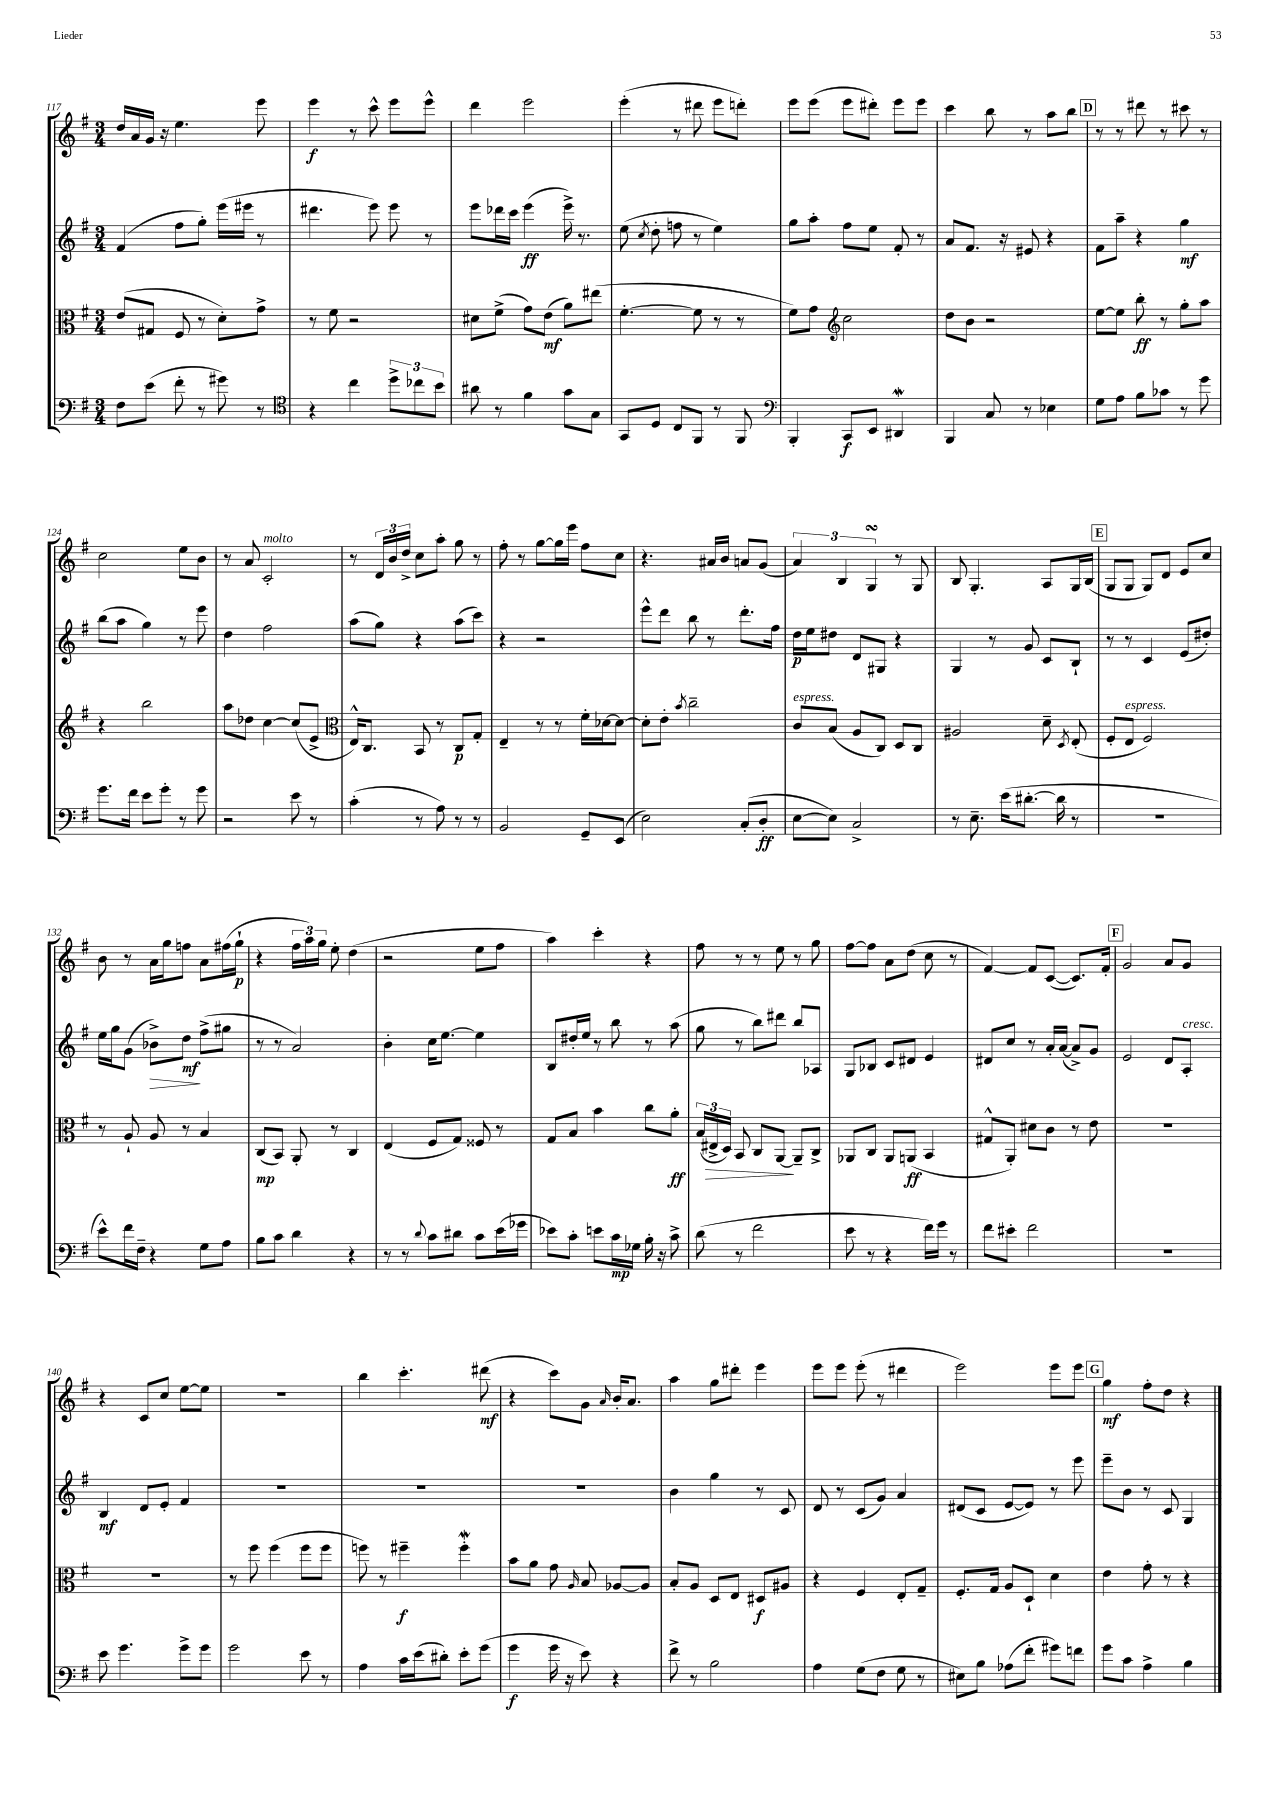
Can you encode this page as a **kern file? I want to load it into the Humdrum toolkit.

**kern	**dynam	**kern	**dynam	**kern	**dynam	**kern	**dynam
*part4	*part4	*part3	*part3	*part2	*part2	*part1	*part1
*staff4	*staff4	*staff3	*staff3	*staff2	*staff2	*staff1	*staff1
*clefF4	*	*clefC3	*	*clefG2	*	*clefG2	*
*k[f#]	*	*k[f#]	*	*k[f#]	*	*k[f#]	*
*M3/4	*	*M3/4	*	*M3/4	*	*M3/4	*
=117	=117	=117	=117	=117	=117	=117	=117
8F#\L	.	(8e/L	.	(4f#/	.	16dd/LL	.
.	.	.	.	.	.	16a/	.
(8e\J	.	8G#X/J	.	.	.	16g/JJ	.
.	.	.	.	.	.	16r	.
8f#'\	.	8F#/	.	8ff#\L	.	4.ee\	.
8r	.	8r	.	8gg'\J)	.	.	.
8g#X\)	.	8d'\L)	.	(16eee\LL	.	.	.
.	.	.	.	16eee#X\JJ	.	.	.
8r	.	8g^\J	.	8r	.	8eee\	.
=118	=118	=118	=118	=118	=118	=118	=118
*clefC4	*	*	*	*	*	*	*
4r	.	8r	.	4.ddd#X\	.	4eee\	f
.	.	8f#\	.	.	.	.	.
4cc\	.	2r	.	.	.	8r	.
.	.	.	.	8eee\)	.	8ccc^^\	.
12dd^\L	.	.	.	8eee\	.	8eee\L	.
12cc-X\	.	.	.	.	.	.	.
.	.	.	.	8r	.	8eee^^\J	.
12b\J	.	.	.	.	.	.	.
=119	=119	=119	=119	=119	=119	=119	=119
8a#X\	.	8d#X\L	.	8eee\L	.	4ddd\	.
8r	.	(8f#^\J	.	16ddd-X\L	.	.	.
.	.	.	.	16ccc\JJ	.	.	.
4f#\	.	8g\L)	.	(4eee\	ff	2eee\	.
.	.	(8e\J	mf	.	.	.	.
8g\L	.	8a\L)	.	16eee^\)	.	.	.
.	.	.	.	8.r	.	.	.
8G\J	.	(8ee#X\J	.	.	.	.	.
=120	=120	=120	=120	=120	=120	=120	=120
8GG/L	.	[4.f#'\	.	(8ee\	.	(4eee'\	.
.	.	.	.	8qcc/	.	.	.
8D/J	.	.	.	8dd'\	.	.	.
8C/L	.	.	.	8ffn\	.	8r	.
8FF#/J	.	8f#\]	.	8r	.	8ddd#X\	.
8r	.	8r	.	4ee\)	.	8eee\L	.
8FF#/	.	8r	.	.	.	8dddn'\J)	.
=121	=121	=121	=121	=121	=121	=121	=121
*clefF4	*	*	*	*	*	*	*
4BBB'/	.	8f#\L)	.	8gg\L	.	8eee\L	.
.	.	8g\J	.	8aa'\J	.	(8eee\J	.
*	*	*clefG2	*	*	*	*	*
8CC/L	f	2cc\	.	8ff#\L	.	8eee\L	.
8EE/J	.	.	.	8ee\J	.	8ddd#X'\J)	.
4DD#XW/	.	.	.	8f#'/	.	8eee\L	.
.	.	.	.	8r	.	8eee\J	.
=122	=122	=122	=122	=122	=122	=122	=122
4BBB/	.	8dd\L	.	8a/L	.	4ccc\	.
.	.	8b\J	.	8.f#/J	.	.	.
8C/	.	2r	.	.	.	8bb\	.
.	.	.	.	16r	.	.	.
8r	.	.	.	8e#X/	.	8r	.
4E-X\	.	.	.	4r	.	8aa\L	.
.	.	.	.	.	.	8bb\J	.
!!LO:REH:place=s1:t=D
=123	=123	=123	=123	=123	=123	=123	=123
8G\L	.	[8ee\L	.	8f#\L	.	8r	.
8A\J	.	8ee\J]	.	8aa~\J	.	8r	.
8B\L	.	8bb'\	ff	4r	.	8ddd#X\	.
8c-X\J	.	8r	.	.	.	8r	.
8r	.	8gg'\L	.	4gg\	mf	8ccc#X\	.
8g\	.	8aa\J	.	.	.	8r	.
!!LO:LB:g=z
=124	=124	=124	=124	=124	=124	=124	=124
8.g\L	.	4r	.	(8bb\L	.	2cc\	.
.	.	.	.	8aa\J	.	.	.
16f#\Jk	.	.	.	.	.	.	.
8e\L	.	2bb\	.	4gg\)	.	.	.
8g'\J	.	.	.	.	.	.	.
8r	.	.	.	8r	.	8ee\L	.
8g\	.	.	.	8eee\	.	8b\J	.
=125	=125	=125	=125	=125	=125	=125	=125
2r	.	8aa\L	.	4dd\	.	8r	.
.	.	8dd-X\J	.	.	.	8a/	.
!	!	!	!	!	!	!LO:TX:a:i:t=molto	!
.	.	[4cc\	.	2ff#\	.	2c'/	.
8e\	.	(8cc/L]	.	.	.	.	.
8r	.	8e^/J	.	.	.	.	.
=126	=126	=126	=126	=126	=126	=126	=126
*	*	*clefC3	*	*	*	*	*
(4c'\	.	16E^^/KL)	.	(8aa\L	.	8r	.
.	.	8.C/J	.	.	.	.	.
.	.	.	.	8gg\J)	.	24d/LL	.
.	.	.	.	.	.	24b/	.
.	.	.	.	.	.	24dd^/JJ	.
8r	.	8BB/	.	4r	.	8cc\L	.
8A\)	.	8r	.	.	.	8aa'\J	.
8r	.	8C/L	p	(8aa\L	.	8gg\	.
8r	.	8G'/J	.	8ccc\J)	.	8r	.
=127	=127	=127	=127	=127	=127	=127	=127
2BB/	.	4E~/	.	4r	.	8ff#'\	.
.	.	.	.	.	.	8r	.
.	.	8r	.	2r	.	[8gg\L	.
.	.	8r	.	.	.	16gg\L]	.
.	.	.	.	.	.	16eee\JJ	.
8GG~/L	.	16f#'\LL	.	.	.	8ff#\L	.
.	.	[16d-X\J	.	.	.	.	.
(8EE/J	.	8d-\J_	.	.	.	8cc\J	.
=128	=128	=128	=128	=128	=128	=128	=128
2E\)	.	8d-'\L]	.	8eee^^\L	.	4.r	.
.	.	8e'\J	.	8ddd\J	.	.	.
.	.	8qb/	.	.	.	.	.
.	.	2cc~\	.	8bb\	.	.	.
.	.	.	.	8r	.	16a#X/LL	.
.	.	.	.	.	.	16b/JJ	.
(8C'/L	.	.	.	8.ddd'\L	.	8an/L	.
8D'/J	ff	.	.	.	.	(8g/J	.
.	.	.	.	16ff#\Jk	.	.	.
=129	=129	=129	=129	=129	=129	=129	=129
!	!	!LO:TX:a:i:t=espress.	!	!	!	!	!
[8E\L	.	8c/L	.	16dd\LL	p	6a/)	.
.	.	.	.	16ee\J	.	.	.
8E\J])	.	(8B/J	.	8dd#X\J	.	.	.
.	.	.	.	.	.	6B/	.
2C^/	.	8A/L	.	8d/L	.	.	.
.	.	.	.	.	.	6GsSSs/	.
.	.	8C/J)	.	8G#X/J	.	.	.
.	.	8D/L	.	4r	.	8r	.
.	.	8C/J	.	.	.	8G/	.
=130	=130	=130	=130	=130	=130	=130	=130
8r	.	2A#X/	.	4G/	.	8B/	.
8.E~\	.	.	.	.	.	4.G'/	.
.	.	.	.	8r	.	.	.
(16e\KL	.	.	.	.	.	.	.
[8.d#X'\J	.	.	.	8g/	.	.	.
.	.	8d~\	.	8c/L	.	8A/L	.
16d#\]	.	.	.	.	.	.	.
.	.	8qD/	.	.	.	.	.
8r	.	(8E'/	.	8B`/J	.	16G/L	.
.	.	.	.	.	.	(16B/JJ	.
!!LO:REH:place=s1:t=E
=131	=131	=131	=131	=131	=131	=131	=131
2.r	.	8F#'/L	.	8r	.	8G/L	.
!	!	!LO:TX:a:i:t=espress.	!	!	!	!	!
.	.	8E/J	.	8r	.	8G/J	.
.	.	2F#/)	.	4c/	.	8G/L)	.
.	.	.	.	.	.	8d/J	.
.	.	.	.	(8e/L	.	8e/L	.
.	.	.	.	8dd#X'/J)	.	8cc/J	.
!!LO:LB:g=z
=132	=132	=132	=132	=132	=132	=132	=132
8e^^\L)	.	8r	.	16ee\LL	.	8b\	.
.	.	.	.	16gg\J	.	.	.
16f#\L	.	8A`/	.	(8g\J	.	8r	.
16F#~\JJ	.	.	.	.	.	.	.
!	!	!	!	!	!LO:HP:b	!	!
4r	.	8A/	.	8b-X^\L)	>	16a\LL	.
.	.	.	.	.	.	16gg\J	.
.	.	8r	.	8dd\J	mf	8ffn\J	.
8G\L	.	4B/	.	(8ff#^\L	]	8a\L	.
8A\J	.	.	.	8gg#X\J	.	(16ff#X\L	.
.	.	.	.	.	.	16gg`\JJ	p
=133	=133	=133	=133	=133	=133	=133	=133
8B\L	.	(8C/L	mp	8r	.	4r	.
8c\J	.	8BB/J)	.	8r	.	.	.
4d\	.	8AA'/	.	2a/)	.	24ff#\LL	.
.	.	.	.	.	.	24aa\)	.
.	.	.	.	.	.	24gg\JJ	.
.	.	8r	.	.	.	8ee'\	.
4r	.	4C/	.	.	.	(4dd\	.
=134	=134	=134	=134	=134	=134	=134	=134
8r	.	(4E/	.	4b'\	.	2r	.
8r	.	.	.	.	.	.	.
8qqd/	.	.	.	.	.	.	.
8c\L	.	8F#/L	.	16cc\KL	.	.	.
.	.	.	.	[8.ee\J	.	.	.
8d#X\J	.	8G/J)	.	.	.	.	.
8c\L	.	8F##X/	.	4ee\]	.	8ee\L	.
(16e\L	.	8r	.	.	.	8ff#\J	.
16g-X\JJ	.	.	.	.	.	.	.
=135	=135	=135	=135	=135	=135	=135	=135
8e-X\L)	.	8G/L	.	8B/L	.	4aa\)	.
8c'\J	.	8B/J	.	16dd#X'/L	.	.	.
.	.	.	.	16ee/JJ	.	.	.
8en\L	.	4b\	.	8r	.	4ccc'\	.
16c\L	mp	.	.	8bb\	.	.	.
16G-X\JJ	.	.	.	.	.	.	.
16B'\	.	8cc\L	.	8r	.	4r	.
16r	.	.	.	.	.	.	.
8c^\	.	8a'\J	ff	(8aa\	.	.	.
=136	=136	=136	=136	=136	=136	=136	=136
(8d\	.	(24B/LL	.	8gg\	.	8ff#\	.
!	!	!	!LO:HP:b	!	!	!	!
.	.	24E#X^/	>	.	.	.	.
.	.	24D/JJ)	.	.	.	.	.
8r	.	8BB/	.	8r	.	8r	.
2f#\	.	8C/L	.	8bb\L)	.	8r	.
.	.	[8AA/J	.	8ddd#X\J	.	8ee\	.
.	.	8AA~/L]	]	8bb/L	.	8r	.
.	.	8C^/J	.	8A-X/J	.	8gg\	.
=137	=137	=137	=137	=137	=137	=137	=137
8e\	.	8AA-X/L	.	8G/L	.	[8ff#\L	.
8r	.	8C/J	.	8B-X/J	.	8ff#\J]	.
4r	.	8AA-/L	.	8c/L	.	8a\L	.
.	.	(8AAn/J	ff	8d#X/J	.	(8dd\J	.
16f#\LL)	.	4BB/	.	4e/	.	8cc\	.
16g\JJ	.	.	.	.	.	.	.
8r	.	.	.	.	.	8r	.
=138	=138	=138	=138	=138	=138	=138	=138
8f#\L	.	8G#X^^/L	.	8d#X/L	.	[4f#/)	.
8e#X'\J	.	8AA'/J)	.	8cc/J	.	.	.
2f#\	.	8d#X\L	.	8r	.	8f#/L]	.
.	.	8c\J	.	16a'/LL	.	([8c/J	.
.	.	.	.	([16a/JJ	.	.	.
.	.	8r	.	8a^/L])	.	8.c/L])	.
.	.	8e\	.	8g/J	.	.	.
.	.	.	.	.	.	16f#'/Jk	.
!!LO:REH:place=s1:t=F
=139	=139	=139	=139	=139	=139	=139	=139
2.r	.	2.r	.	2e/	.	2g/	.
.	.	.	.	8d/L	.	8a/L	.
!	!	!	!	!LO:TX:a:i:t=cresc.	!	!	!
.	.	.	.	8A'/J	.	8g/J	.
!!LO:LB:g=z
=140	=140	=140	=140	=140	=140	=140	=140
8e\	.	2.r	.	4B/	mf	4r	.
4.g\	.	.	.	.	.	.	.
.	.	.	.	8d/L	.	8c/L	.
.	.	.	.	8e'/J	.	8cc/J	.
8g^\L	.	.	.	4f#/	.	[8ee\L	.
8g\J	.	.	.	.	.	8ee\J]	.
=141	=141	=141	=141	=141	=141	=141	=141
2g\	.	8r	.	2.r	.	2.r	.
.	.	8ff#\	.	.	.	.	.
.	.	(4ff#\	.	.	.	.	.
8e\	.	8ff#\L	.	.	.	.	.
8r	.	8ff#\J	.	.	.	.	.
=142	=142	=142	=142	=142	=142	=142	=142
4A\	.	8ffn\)	.	2.r	.	4bb\	.
.	.	8r	.	.	.	.	.
16c\LL	.	4ff#X~\	f	.	.	4.ccc'\	.
(16e\J	.	.	.	.	.	.	.
8d#X'\J)	.	.	.	.	.	.	.
8e'\L	.	4ff#W'\	.	.	.	.	.
(8g\J	.	.	.	.	.	(8ddd#X\	mf
=143	=143	=143	=143	=143	=143	=143	=143
4g\	f	8b\L	.	2.r	.	4r	.
.	.	8a\J	.	.	.	.	.
16g\	.	8g\	.	.	.	8ccc\L)	.
16r	.	.	.	.	.	.	.
.	.	16qqA/	.	.	.	.	.
8e\)	.	8B/	.	.	.	8g\J	.
.	.	.	.	.	.	16qqa/	.
4r	.	[8A-X/L	.	.	.	16b'/KL	.
.	.	.	.	.	.	8.a/J	.
.	.	8A-/J]	.	.	.	.	.
=144	=144	=144	=144	=144	=144	=144	=144
8f#^\	.	8B'/L	.	4b\	.	4aa\	.
8r	.	8A/J	.	.	.	.	.
2B\	.	8D/L	.	4gg\	.	8gg\L	.
.	.	8E/J	.	.	.	8ddd#X'\J	.
.	.	8D#X/L	f	8r	.	4eee\	.
.	.	8A#X/J	.	8c/	.	.	.
=145	=145	=145	=145	=145	=145	=145	=145
4A\	.	4r	.	8d/	.	8eee\L	.
.	.	.	.	8r	.	8eee\J	.
(8G\L	.	4F#/	.	(8c/L	.	(8eee'\	.
8F#\J	.	.	.	8g/J)	.	8r	.
8G\	.	8E'/L	.	4a/	.	4ddd#X\	.
8r	.	8G~/J	.	.	.	.	.
=146	=146	=146	=146	=146	=146	=146	=146
8E#X\L)	.	8.F#'/L	.	(8d#X/L	.	2eee\)	.
8B\J	.	.	.	8c/J	.	.	.
.	.	16G/Jk	.	.	.	.	.
(8A-X\L	.	8A/L	.	[8e/L	.	.	.
8f#'\J	.	8D`/J	.	8e/J])	.	.	.
8g#X\L)	.	4d\	.	8r	.	8eee\L	.
8fn\J	.	.	.	8eee\	.	8eee\J	.
!!LO:REH:place=s1:t=G
=147	=147	=147	=147	=147	=147	=147	=147
8g\L	.	4e\	.	8eee~\L	.	4gg\	mf
8c\J	.	.	.	8b\J	.	.	.
4A^\	.	8g'\	.	8r	.	8ff#'\L	.
.	.	8r	.	8c/	.	8dd\J	.
4B\	.	4r	.	4G/	.	4r	.
==	==	==	==	==	==	==	==
*-	*-	*-	*-	*-	*-	*-	*-
